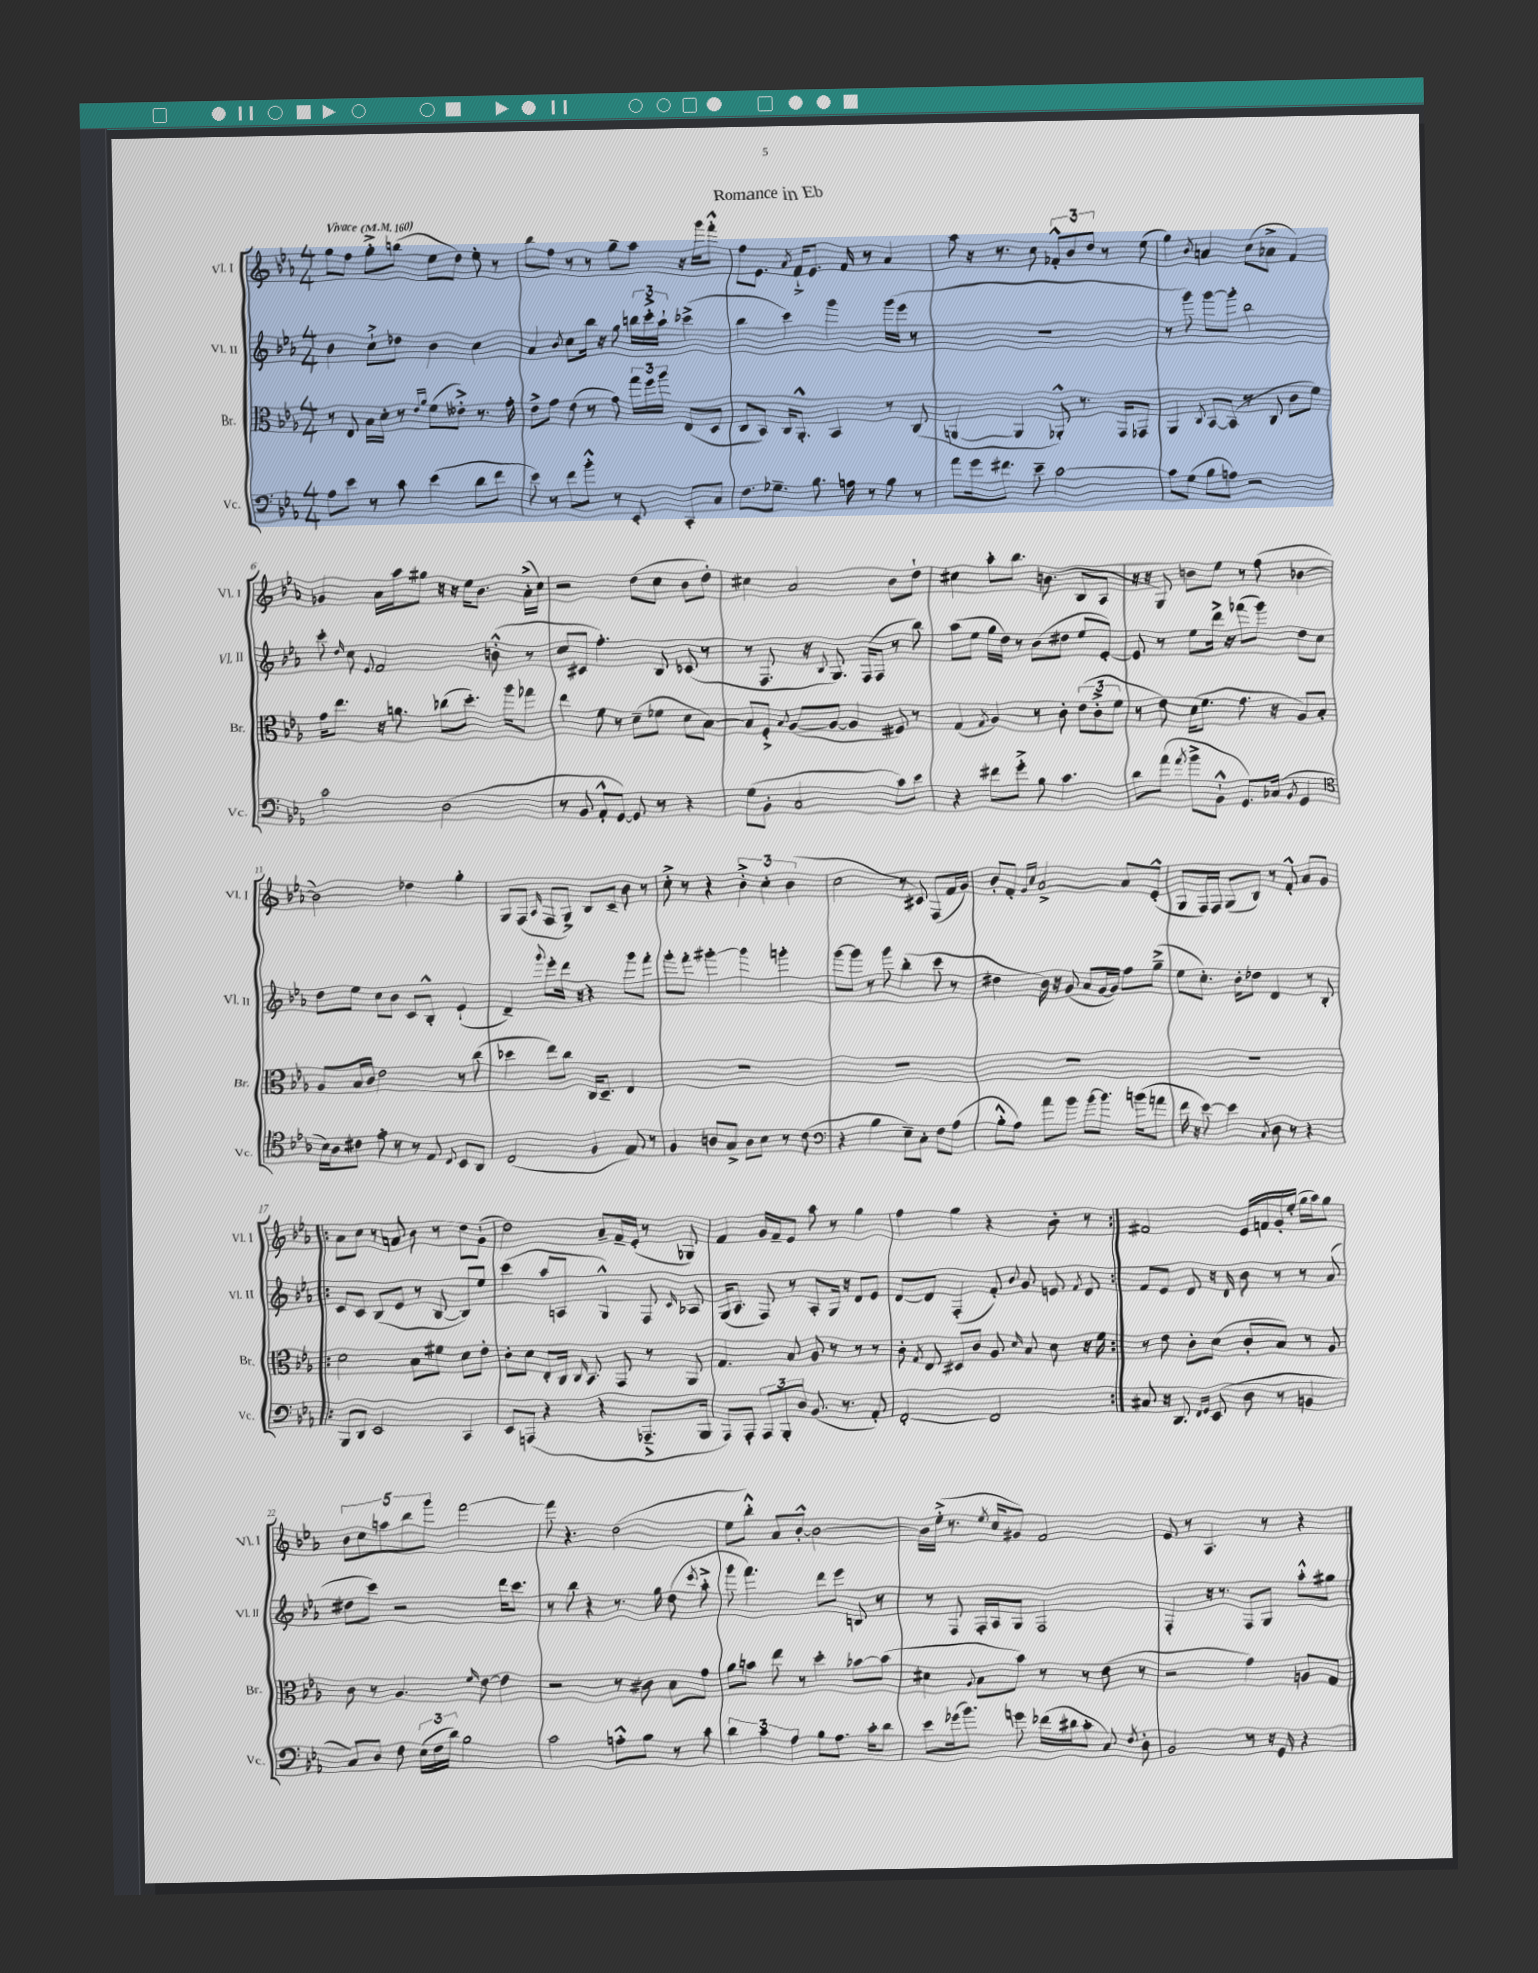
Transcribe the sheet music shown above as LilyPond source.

\header { title = "Romance in Eb" }
<<
\new StaffGroup <<
\new Staff = "s0" \with { instrumentName = "Vl. I" shortInstrumentName = "Vl. I" } {
    \clef treble \key ees \major \numericTimeSignature \time 4/4 \tempo "Vivace" 4 = 160
    \autoBeamOff g''8[ f''8] g''8[-.-> b''8]( ees''8[ d''8]) ees''8-. r8 |
    bes''8[ f''8] r8 r8 g''8[-- aes''8] r16 g'''16[ f'''8]-.-^ |
    f''8[ ees'8.] \acciaccatura { aes'8 } f'16[-!-> ees'8.] f'16 r8 aes'4 |
    aes''8 r16 r8. c''8 \tuplet 3/2 { fes'8[-.-^ bes'8 d''8] } r8 ees''8( |
    g''4) \acciaccatura { bes'8 } a'4 c''8[( aes'8]-> f'4) |
    ges'4 aes'16[ aes''16 gis''8] r16 r16 ees''16[ bes'8.] aes'16[-.->( c''16]) |
    r2 d''8[( c''8] bes'8[ d''8]-.) |
    cis''4 aes'2 bes'8[ d''8]-! |
    cis''4 aes''8[-. bes''8.] b'8.( bes8[ aes8] |
    r16 r16 g8) b'8[ ees''8] r8 f''8( bes'4~ |
    bes'2) des''4 g''4-. |
    g8[ f8]( \grace { aes16 } f8[ g8]->) bes8[ c'8]-- bes'8 r8 |
    c''8-.-> r8 r4 \tuplet 3/2 { bes'4-.-> c''4-. bes'4( } |
    c''2 r8 cis'8) f8[( f'16 g'16]) |
    bes'8[-. f'8]-. \grace { g'16[ c''16] } aes'2~-> aes'8[ ees'8]-.-^( |
    g8[ f16) f16] g8[( bes8]) r8 f'8-.-^ aes'8[ g'8] |
    \repeat volta 2 { aes'8[ c''8] r8 a'8 bes'8 r8 d''8[ g'8]-!( |
    d''2) aes'8[-- f'16-- ees'16]-.( r8 ges8) |
    f'4 g'16[ f'16-- ees'8] aes''8 r8 g''4 |
    f''4 g''4 r4 bes'8-. r8 | }
    fis'2 ees'16[ f'16 g'16-. ees''16]-.( g''16[ aes''16) g''8] |
    \tuplet 5/4 { bes'8[ c''8 a''8 bes''8 g'''8] } f'''2~ |
    f'''8 r4. d''2( |
    ees''8[ bes''8]-.-^) aes'8[ bes'8]~-.-^ bes'2~ |
    bes'16[ ees''16]-.->( r8. \acciaccatura { ees''8 } c''16[ gis'8]) f'2 |
    ees'8 r8 aes4. r8 r4 \bar "|." |
}
\new Staff = "s1" \with { instrumentName = "Vl. II" shortInstrumentName = "Vl. II" } {
    \clef treble \key ees \major \numericTimeSignature \time 4/4
    \autoBeamOff bes'4 c''8[-!-> des''8] bes'4 c''4 |
    aes'4 \acciaccatura { bes'8 } c''8[ bes''16] r16 g''8 \tuplet 3/2 { b''16[ c'''16-.-> aes''16]-! } ces'''4->( |
    bes''4 c'''4) g'''4 g'''16[( ees'''16] r8 |
    R1 |
    r8 g'''8) g'''8[~ g'''8]-. bes''2 |
    c'''8-. \grace { d''16 } c''8 \appoggiatura { ees'8 } f'2 b'8-.-^( r8 |
    c''8[ cis'8] f''4.-.) bes8 ces'8( r8 |
    r8 f8. r16 \appoggiatura { bes8 } g8.) f16[( f8] r8 bes''8) |
    aes''8[( ees''8] g''16[ d''16]) r8 bes'8[( dis''8] ees''8[ ees'8]~-.) |
    ees'8 r8 ees''8[ d'''16]-> r16 fes'''8[( g'''8]) d''8[ c''8] |
    d''8[ ees''8] c''8[ bes'8] c'8[ bes8]-.-^ ees'4-!( |
    d'4--) \appoggiatura { g'''8 } ees'''8[-. d'''16] r16 r4 g'''8[ f'''8]-. |
    g'''8[-. f'''8]-. gis'''4~-. gis'''4 g'''4-. |
    g'''8[~ g'''8] r8 g'''8 bes''4-.( c'''8 r8 |
    dis''4 bes'16) r16 g'8( aes'8[ g'16~ g'16]) f''8[ g''8]--->( |
    ees''8[ c''8.]-.) bes'16[-. des''8] d'4 r8 bes8-. |
    \repeat volta 2 { c'8[ c'8] bes8[( ees'8] r8 bes8~ bes8[) ees''8] |
    c'''4( aes''8[ a8] g4-^) f8 \grace { c'16 } aes8 |
    g16[( aes8.] f8) r8 aes8[-. g16] r16 d'8[ ees'8] |
    d'8[~ d'8] f4-.( f'8-.) \appoggiatura { bes'8 } g'8 e'8 \acciaccatura { f'8 } d'8 | }
    f'8[ ees'8] d'8 r16 d'16 bes'8 r8 r8 aes'8( |
    dis''8[ c'''8]) r2 d'''16[ c'''8.] |
    r8 bes''8 r4 r8. g''16 d''8( \acciaccatura { c'''8 } aes''8-.-> |
    g'''8 f'''4.) d'''8[ ees'''8] b8 r8 |
    r8 f8 f16[-. aes16 g8] f2 |
    f4-. r16 r8. f8[ g8] aes''8[-.-^ gis''8] \bar "|." |
}
\new Staff = "s2" \with { instrumentName = "Br." shortInstrumentName = "Br." } {
    \clef alto \key ees \major \numericTimeSignature \time 4/4
    \autoBeamOff r8 ees8 bes16[ d'16]-. r8 \grace { ees'16[ aes'16] } f'8[( eeses'8]-.->) r8. g'16-. |
    ees'8[-> g'8] ees'8( r8 g'8) \tuplet 3/2 { g''16[ f''16 aes''16] } ees8[( d8] |
    c8[ bes,8]) c16[ aes,8.]-.-^ bes,4 r8 c8( |
    a,4~ a,4 aes,8-.-^) r8. g,16[ ges,8] |
    aes,4 \acciaccatura { c8 } bes,8[~ bes,8]( r8 c8 c'8[ f'8]) |
    g'16[ ees''8.] r16 a'8. ces''8[( d''8.]-.) aes''16[ ges''8] |
    ees''4 f'8 r8 d'8[--( fes'8] d'8[ bes8]~) |
    bes8[ f8]-.-> \appoggiatura { bes8 } aes8[~( aes8]~ aes4 fis8) r8 |
    g4( \acciaccatura { g8 } aes4) r8 c'8-. \tuplet 3/2 { ees'8[( c'8-.-> f'8] } |
    r8 ees'8) d'16[( f'8.] g'8. r16 aes8[) bes8]-. |
    aes8[ bes16 c'16] ees'2 r8 c''8( |
    des''4 ees''8[) c''8] c16[ d8.]-- ees4 |
    R1 |
    R1 |
    R1 |
    R1 |
    \repeat volta 2 { d'2 bes8[ fis'8] d'8[ ees'8]-. |
    c'8[-. d'8] ees8[-. c16] \grace { c16 } bes,8. g,8 r8 aes,8 |
    g4. bes8 aes8 r8 r8 r8 |
    c'8-. \acciaccatura { g8 } ees8 dis8[ c'8] aes8 \grace { d'16 } bes8 d'8 r16 f'16 | }
    r8 ees'8 c'8[-. d'8]( c'8[-. bes8]) r8 aes8 |
    c'8 r8 aes4. \grace { f'16 } ees'8~ ees'4 |
    r2 r8 cis'8 bes8[ g'8] |
    aes'8[ b'8] ees''8 r8 d''4-. bes'8[~ bes'8]( |
    dis'4 \appoggiatura { aes8 } bes8[ bes'8]) r8 r8 ees'8( r8 |
    r2 g'4) a8[ g8] \bar "|." |
}
\new Staff = "s3" \with { instrumentName = "Vc." shortInstrumentName = "Vc." } {
    \clef bass \key ees \major \numericTimeSignature \time 4/4
    \autoBeamOff aes8[ ees'8] r8 c'8 ees'4( d'8[ f'8] |
    ees'8) r8 f'8[ bes'8]-.-^ r8 ees,8-. c,8[-. c8] |
    f8.[ ges8.]-- bes8. a16 r8 bes8 r8 |
    aes'8[ g'16 fis'8.] ees'8-- c'2~ |
    c'8[ g8]( bes8[ a8]) r2 |
    c'2 d2( |
    r8 bes,8 aes,8[-.-^ g,8]~) g,8 r8 r4 |
    g8[( bes,8]-. c2 c'8[) ees'8] |
    r4 fis'8[ g'8]-.-> bes8 c'4. |
    d'8[ aes'8]( \acciaccatura { aes'8 } bes'8[-> bes,8]-!-^ g,8.[) ces16]( \acciaccatura { bes,8 } g,4 |
    \clef tenor bes16[) aes16 cis'8] ees'8-. r8 r8 ees8 \appoggiatura { c8 } bes,8[ aes,8] |
    c2( f4 ees8) r8 |
    f4 a8[ g8]-> a8[ bes8] r8 c'8( |
    \clef bass r4 bes4 ees8[--) c8]-. f8[ aes8]( |
    bes8[-.-^ aes8]) aes'8[ bes'8] bes'8[~ bes'8.] b'16[( a'8] |
    f'16 r16 ees'8~) ees'4 \acciaccatura { c8 } d8 r8 r4 |
    \repeat volta 2 { bes,,8[ d,8] ees,2 c,4 |
    ees,8[ a,,8]( r4 r4 aes,,8.[---> bes,,16] |
    aes,,8[) aes,,8]-. \tuplet 3/2 { aes,,8[ bes,,8-. d8] } bes,8.( r8. aes,8-.) |
    f,2~-. f,2 | }
    cis8 r16 d,8. \grace { f,16[ g,16] } ees,8( d8 r8 b,4 |
    c8[) d8] f8 \tuplet 3/2 { ees16[( f16 d'16]) } bes2 |
    c'2 a8[-.-^ bes8] r8 c'8 |
    \tuplet 3/2 { d'4 c'4 aes4 } bes8[ aes8.] c'16[-. d'8] |
    ees'8[ ges'16( bes'8.]) g'8 fes'16[( dis'16 c'8]-. c8) \acciaccatura { f8 } d8-. |
    bes,2 r8 r16 g,16 r4 \bar "|." |
}
>>
>>
